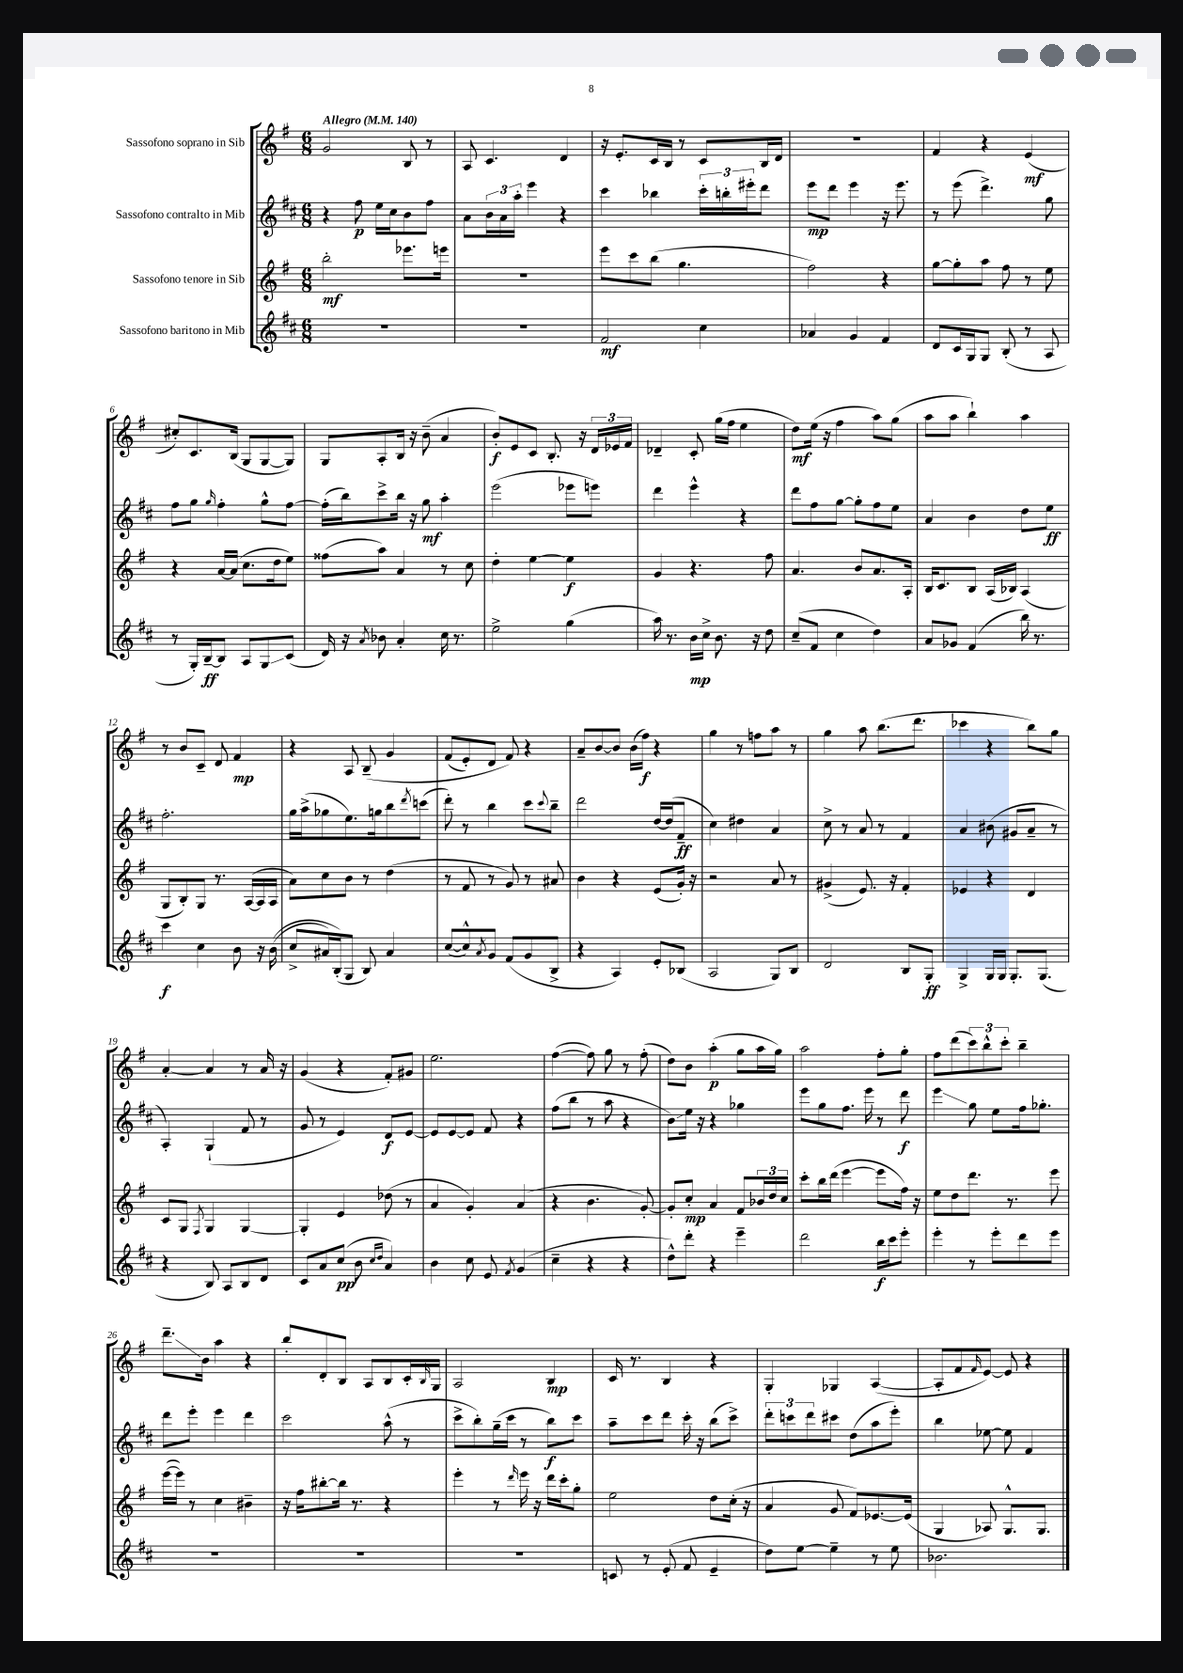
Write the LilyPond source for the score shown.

<<
\new StaffGroup <<
\new Staff = "s0" \with { instrumentName = "Sassofono soprano in Sib" } {
    \clef treble \key g \major \numericTimeSignature \time 6/8 \tempo "Allegro" 4 = 140
    g'2 b8 r8 |
    a8 c'4. d'4 |
    r16 e'8.-. c'16 b16 r8 c'8 b16 d'16 |
    R2. |
    fis'4 r4 e'4\mf( |
    cis''8-.) c'8. b16( g8 g8~ g8) |
    g8 a8-. b16 r16 b'8--( a'4 |
    b'8-.\f) e'8 c'8 b8.-. r16 \tuplet 3/2 { d'16 ees'16 fis'16 } |
    des'4-- c'8-. g''16( fis''16 e''4 |
    d''8\mf) e''16( r16 fis''4 a''8) g''8( |
    a''8 a''8 b''4-!) a''4 |
    r8 b'8 c'8-- d'8 fis'4\mp |
    r4 a8 b8--\( g'4 |
    fis'8( e'8-.) d'8 fis'8\) r4 |
    a'8-- b'8~ b'8 b'16( fis''16\f) r4 |
    g''4 r8 f''8 a''8 r8 |
    g''4 a''8 b''8.( d'''8. |
    ces'''4 r4 b''8) g''8 |
    a'4~-. a'4 r8 a'16 r16 |
    g'4( r4 fis'8-.) gis'8 |
    e''2. |
    fis''4~( fis''8) g''8 r8 fis''8-.( |
    d''8) b'8 a''4-.\p( g''8 a''16 g''16) |
    a''2 fis''8-. g''8-. |
    fis''8 d'''8( \tuplet 3/2 { c'''8) b''8-^ c'''8-. } b''4-- |
    d'''8.--\glissando b'16 a''4 r4 |
    b''8-. d'8-. b8 a8 b8 c'16-. \grace { b16 } g16 |
    a2 b4\mp |
    c'16 r8. b4 r4 |
    g4-. ges4 a4~( |
    a8-. fis'8 \grace { fis'16 } e'8~) e'8 r4 \bar "|." |
}
\new Staff = "s1" \with { instrumentName = "Sassofono contralto in Mib" } {
    \clef treble \key d \major \numericTimeSignature \time 6/8
    r4 fis''8\p e''16 cis''16 b'8 fis''8 |
    a'8 \tuplet 3/2 { b'16 a'16 a''16-. } e'''4 r4 |
    cis'''4 bes''4 \tuplet 3/2 { cis'''16-. b''16-. eis'''16-. } d'''8 |
    e'''8\mp d'''8 e'''4 r16 e'''8. |
    r8 e'''8( d'''4.->) g''8 |
    fis''8 g''8 \grace { g''16 } fis''4-. g''8-^ fis''8~ |
    fis''16-.( b''16) cis'''8-> b''16 r16 g''8\mf a''4-. |
    e'''2( ees'''8 e'''8) |
    d'''4 e'''4-^ r4 |
    d'''8 fis''8 g''8~ g''8-. fis''8 e''8 |
    a'4 b'4 d''8 e''8\ff |
    fis''2.-. |
    g''16 a''16->( ges''8 e''8.) g''16 b''8 \acciaccatura { d'''8 } c'''8( |
    d'''8-.) r8 b''4 cis'''8 \appoggiatura { cis'''8 } b''8-- |
    d'''2 d''16~ d''16( fis'8--\ff |
    cis''4) dis''4 a'4 |
    cis''8-> r8 a'8 r8 fis'4 |
    a'4 bis'8( gis'8 a'8-- r8 |
    a4-.) g4-!( fis'8 r8 |
    g'8 r8 e'4) d'8\f e'8~ |
    e'8 e'8~ e'8 fis'8 r4 |
    fis''8( b''8 r8 a''8 r4 |
    b'8\glissando) e''16 r16 r4 ges''4 |
    e'''8 g''8 fis''8. e'''16 r8 d'''8\f |
    e'''4\glissando g''8 e''8 fis''16 ges''8.-. |
    d'''8 e'''8-. e'''4 d'''4 |
    cis'''2 a''8-^( r8 |
    cis'''8-> b''8-.) g''16--( cis'''16 r8 b''8\f) cis'''8 |
    a''8-- cis'''8 d'''8 cis'''16-. r16 b''8( cis'''8->) |
    \tuplet 3/2 { d'''8-. c'''8 d'''8 } cis'''8 d''8( a''8 e'''8-.) |
    b''4 ees''8~ ees''8 fis'4 \bar "|." |
}
\new Staff = "s2" \with { instrumentName = "Sassofono tenore in Sib" } {
    \clef treble \key g \major \numericTimeSignature \time 6/8
    b''2-.\mf ees'''8. e'''16 |
    R2. |
    e'''8 c'''8 b''8( g''4. |
    fis''2) r4 |
    g''8~ g''8-. a''8 fis''8 r8 e''8 |
    r4 a'16~ a'16( c''8. d''16 e''8) |
    fisis''8( a''8) a'4 r8 c''8 |
    d''4-. e''4~ e''4\f |
    g'4 r4. fis''8 |
    a'4. b'8 a'8. a16-. |
    b16 c'8. b8 a16( bes16) a4( |
    g8 b8-.) g8 r8. a16~( a16 a16 |
    a'8) c''8 b'8 r8 d''4( |
    r8 fis'8 r8 g'8) r8 ais'8 |
    b'4 r4 e'8( g'16-.) r16 |
    r2 a'8 r8 |
    gis'4->( e'8.) r16 fis'4-. |
    ees'4 r4 d'4 |
    c'8 g8 \acciaccatura { fis8 } g4 g4~ |
    g4-. e'4 des''8( r8 |
    a'4 g'4-.) a'4( |
    r4 b'4. g'8~-.) |
    g'8-. c''8-.\mp a'4 fis'8 \tuplet 3/2 { bes'16 d''16 c''16 } |
    c'''8-. b''16 d'''16( e'''4~ e'''8 fis''16) r16 |
    e''8 d''8 d'''8. r8. e'''8 |
    e'''16~( e'''16) r8 c''4 bis'4-- |
    r16 fis''16 bis''8~-. bis''16 r8. r4 |
    e'''4-. r8 \grace { d'''16 } e'''16 r16 d'''16 c'''16-. g''8-. |
    e''2 d''8 c''16-.( r16 |
    a'4 g'8 fis'8) ees'8.~ ees'16( |
    g4 aes8) g8.-^ g8. \bar "|." |
}
\new Staff = "s3" \with { instrumentName = "Sassofono baritono in Mib" } {
    \clef treble \key d \major \numericTimeSignature \time 6/8
    R2. |
    R2. |
    fis'2\mf cis''4 |
    aes'4 g'4 fis'4 |
    d'8 cis'16 g16 g8 b8-.( r8 a8 |
    r8 g16-.) b16~--\ff b8 a8 g8\glissando cis'8( |
    d'16) r16 \acciaccatura { a'8 } bes'8 a'4-. cis''16 r8. |
    e''2-> g''4( |
    a''16) r8. b'16\mp cis''16-> b'8. r16 d''8 |
    cis''8--( fis'8 cis''4 d''4) |
    a'8 ges'8 fis'4( b''16) r8. |
    cis'''4\f cis''4 b'8 r16 b'16(\( |
    cis''8-> ais'16) b16-.(\) g8 b8) ais'4 |
    cis''8~( cis''8-^) \acciaccatura { a'8 } g'8 fis'8( g'8 b8-> |
    r4 a4) e'8-. bes8( |
    a2 g8) b8 |
    d'2 b8 g8-.\ff |
    g4-> g16 g16 g8.-. g8.( |
    r4 b8) a8 b8 d'8 |
    cis'8 a'8 cis''8\pp( b'8 \grace { cis''16 d''16 } a'4) |
    b'4 cis''8 e'8 \acciaccatura { fis'8 } g'4( |
    cis''4-- r4 r4 |
    d''8-^) d'''8-. r4 e'''4-- |
    d'''2 b''16\f cis'''16 e'''8-. |
    e'''4-. r8 e'''8-. d'''8 e'''8 |
    R2. |
    R2. |
    R2. |
    c'8 r8 e'8-.( fis'8 e'4-- |
    d''8) e''8~ e''4-- r8 e''8 |
    bes'2. \bar "|." |
}
>>
>>
